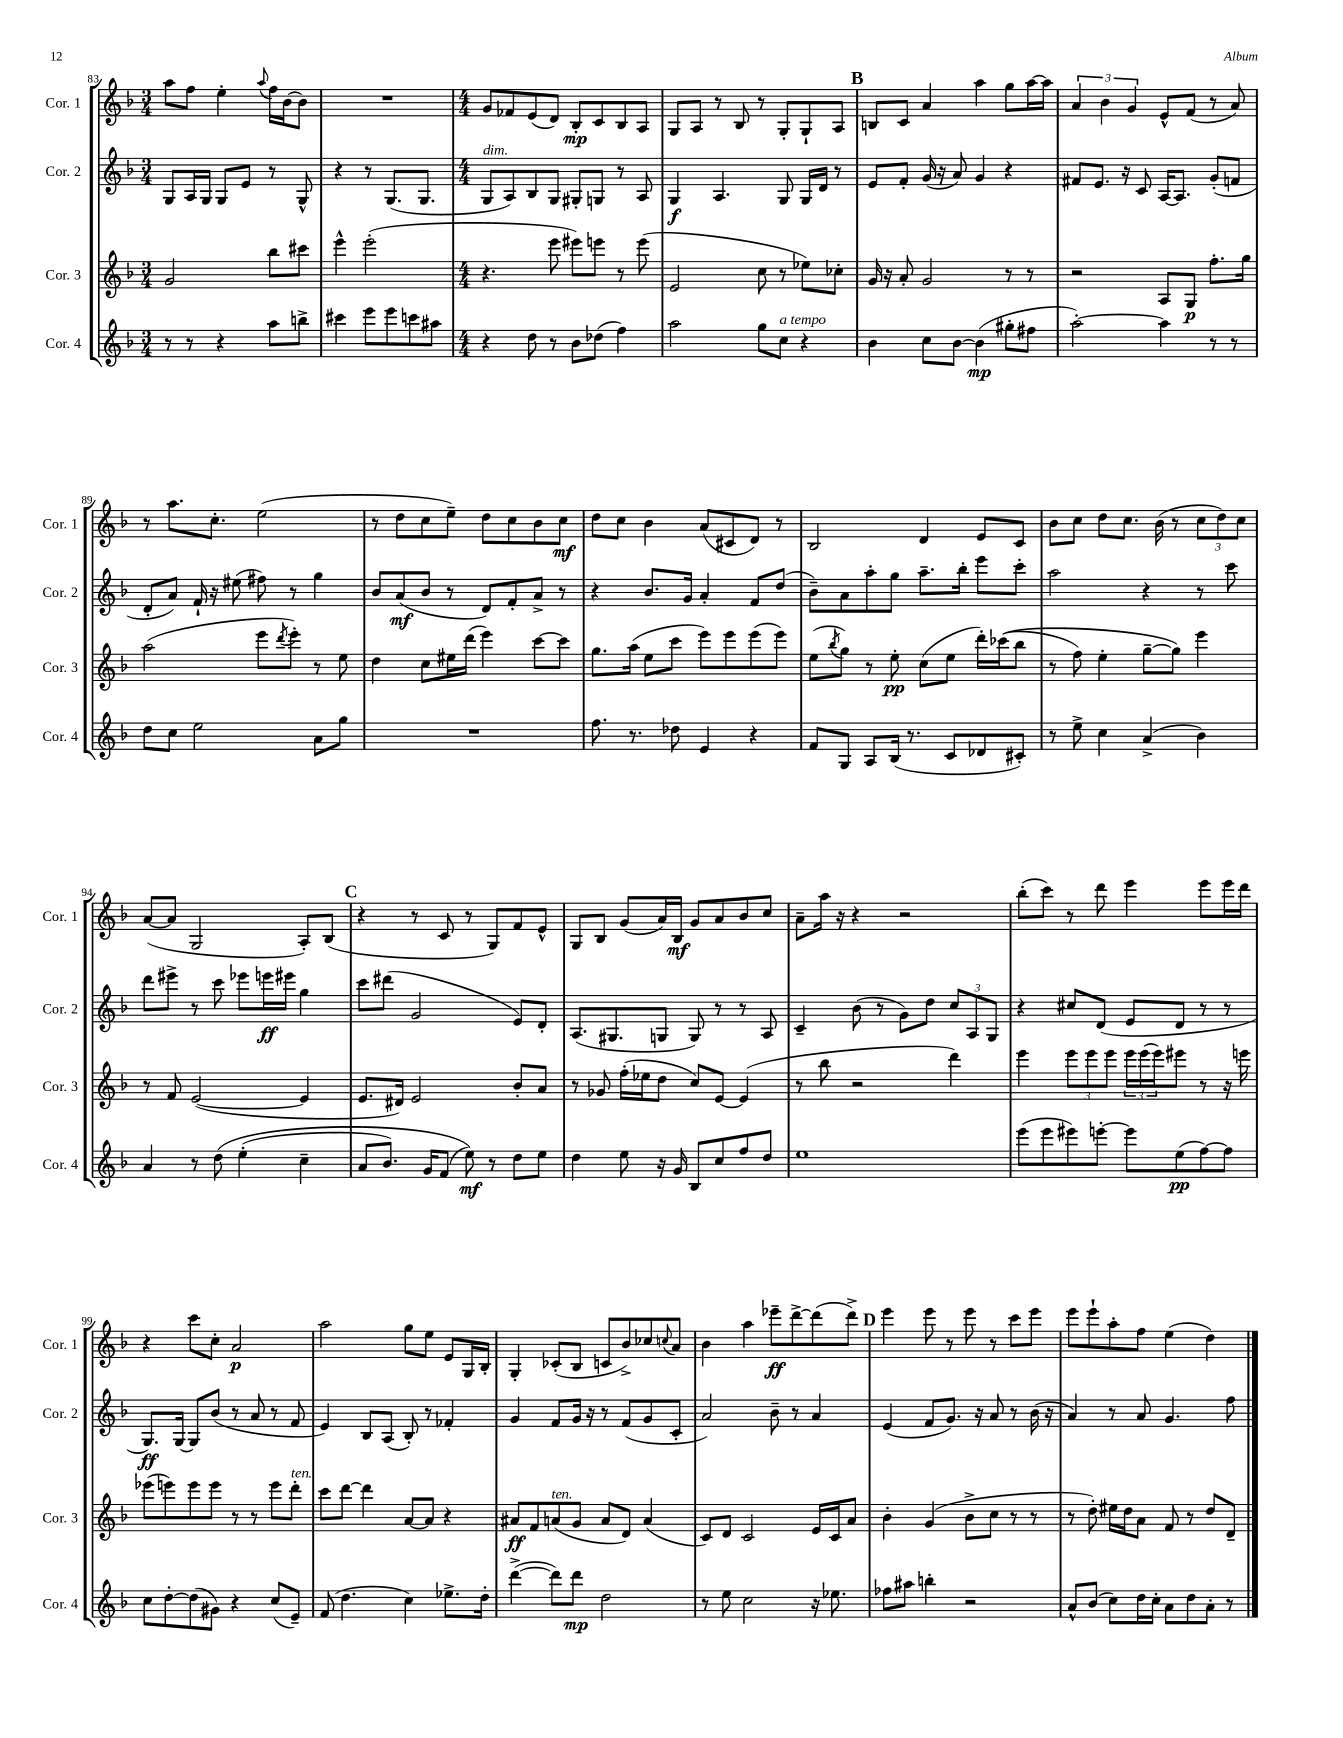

**kern	**kern	**kern	**kern
*staff4	*staff3	*staff2	*staff1
*clefG2	*clefG2	*clefG2	*clefG2
*k[b-]	*k[b-]	*k[b-]	*k[b-]
*M3/4	*M3/4	*M3/4	*M3/4
8r	2g/	8G/L	8aa\L
8r	.	16A/L	8ff\J
.	.	16G/JJ	.
4r	.	8G/L	4ee'\
.	.	8e/J	.
.	.	.	8qqaa/
8aa\L	8bb-\L	8r	16ff\LL
.	.	.	[16b-\J
8bb^\J	8ccc#\J	8G^^/	8b-\]J
=	=	=	=
4ccc#\	4eee^^\	4r	2.r
8eee\L	(2eee'\	8r	.
8eee\	.	(8.G/L	.
8ccc\	.	.	.
.	.	8.G/J	.
8aa#\J	.	.	.
=	=	=	=
*M4/4	*M4/4	*M4/4	*M4/4
4r	4.r	8G/L	8g/L
.	.	8A/)	8f-/
8dd\	.	8B-/	(8e/
8r	8eee\	8G/J	8d/J)
8b-\L	8eee#\L)	8G#'/L	8B-'/L
(8dd-\J	8eee\J	8G/J	8c/
4ff\)	8r	8r	8B-/
.	(8eee\	8A/	8A/J
=	=	=	=
2aa\	2e/	4G/	8G/L
.	.	.	8A/J
.	.	4.A/	8r
.	.	.	8B-/
8gg\L	8cc\	.	8r
8cc\J	8r	8G/	8G'/L
4r	8ee-\L)	16G/LL	8G`/
.	.	16d/JJ	.
.	8cc-'\J	8r	8A/J
=	=	=	=
4b-\	16g/	8e/L	8B/L
.	16r	.	.
.	8a'/	8f'/J	8c/J
8cc\L	2g/	(16g/	4a/
.	.	16r	.
[8b-\J	.	8a/)	.
(4b-\]	.	4g/	4aa\
8gg#'\L	8r	4r	8gg\L
8ff#\J	8r	.	[16aa\L
.	.	.	16aa\]JJ
=	=	=	=
[2aa'\)	2r	8f#/L	6a/
.	.	8.e/J	.
.	.	.	6b-\
.	.	16r	.
.	.	.	6g/
.	.	8c/	.
4aa\]	8A/L	[16A/LK	8e^^/L
.	.	8.A/]J	.
.	8G/J	.	(8f/J
8r	8.ff'\L	(8g'/L	8r
8r	.	8f/J	8a/)
.	16gg\Jk	.	.
=	=	=	=
8dd\L	(2aa\	8d'/L	8r
8cc\J	.	8a/J)	8.aa\L
2ee\	.	16f`/	.
.	.	16r	8.cc'\J
.	.	(8ee#\	.
.	8eee\L	8ff#\)	(2ee\
.	8qddd/	.	.
.	8eee'\J)	8r	.
8a\L	8r	4gg\	.
8gg\J	8ee\	.	.
=	=	=	=
1r	4dd\	8b-/L	8r
.	.	(8a/	8dd\L
.	8cc\L	8b-/J	8cc\
.	16ee#\L	8r	8ee~\J)
.	(16ddd\JJ	.	.
.	4eee\)	8d/L)	8dd\L
.	.	8f'/	8cc\
.	[8ccc\L	8a^/J	8b-\
.	8ccc\]J	8r	8cc\J
=	=	=	=
8.ff\	8.gg\L	4r	8dd\L
.	.	.	8cc\J
8.r	(16aa\Jk	.	.
.	8ee\L	8.b-/L	4b-\
8dd-\	8ccc\J	.	.
.	.	16g/Jk	.
4e/	8eee\L)	4a'/	(8a/L
.	8eee\	.	8c#/
4r	(8eee\	8f/L	8d/J)
.	8eee\J)	(8dd/J	8r
=	=	=	=
8f/L	(8ee\L	8b-~\L)	2B-/
.	8qbb-/	.	.
8G/J	8gg\J)	8a\	.
8A/L	8r	8aa'\	.
(16B-/Jk	8ee'\	8gg\J	.
8.r	.	.	.
.	(8cc\L	8.aa~\L	4d/
8c/L	8ee\J	.	.
.	.	16bb-'\Jk	.
8d-/	16ddd'\LL)	8eee\L	8e/L
.	&((16ccc-\J	.	.
8c#'/J)	8bb-\J	8ccc'\J	8c/J
=	=	=	=
8r	8r	2aa\	8b-\L
8ee^\	8ff\)	.	8cc\J
4cc\	4ee'\	.	8dd\L
.	.	.	8.cc\J
(4a^/	[8gg~\L	4r	.
.	.	.	(16b-\
.	8gg\]J&)	.	8r
4b-\)	4eee\	8r	12cc\L
.	.	.	12dd\)
.	.	8ccc\	.
.	.	.	12cc\J
=	=	=	=
4a/	8r	8ddd\L	([8a/L
.	8f/	8eee#^\J	8a/]J
8r	([2e/	8r	2G/
&(8dd\	.	8ccc\	.
(4ee'\	.	8eee-\L	.
.	.	16eee\L	.
.	.	16eee#\JJ	.
4cc~\	4e/]	4gg\	8A'/L)
.	.	.	(8B-/J
=	=	=	=
8a/L	8.e/L	8ccc\L	4r
8.b-/J)	.	(8ddd#\J	.
.	16d#/Jk)	.	.
.	2e/	2g/	8r
16g/LK	.	.	.
(8f/J	.	.	8c/
8ee\)&)	.	.	8r
8r	.	.	8G/L)
8dd\L	8b-'/L	8e/L)	8f/
8ee\J	8a/J	8d'/J	8e^^/J
=	=	=	=
4dd\	8r	(8.A/L	8G/L
.	8g-/	.	8B-/J
.	.	8.G#/	.
8ee\	(16ff'\LL	.	(8g/L
.	16ee-\J	.	.
16r	8dd\J	8G/J	16a/L)
16g/	.	.	16B-/JJ
8B-/L	8cc/L)	8G/)	8g/L
8cc/	[8e/J	8r	8a/
8ff/	(4e/]	8r	8b-/
8dd/J	.	8A/	8cc/J
=	=	=	=
1ee	8r	4c~/	8a~\L
.	8bb-\	.	16aa\Jk
.	.	.	16r
.	2r	(8b-\	4r
.	.	8r	.
.	.	8g\L)	2r
.	.	8dd\J	.
.	4ddd\)	12cc/L	.
.	.	12A/	.
.	.	12G/J	.
=	=	=	=
(8eee\L	4eee\	4r	(8bb-'\L
8eee\	.	.	8ccc\J)
8eee#\)	12eee\L	8cc#/L	8r
.	12eee\	.	.
[8eee'\J	.	(8d/J	8ddd\
.	12eee\J	.	.
8eee\]L	24eee\LL	8e/L	4eee\
.	(24eee\	.	.
.	24eee\J)	.	.
(8ee\	8eee#\J	8d/J	.
[8ff\)	8r	8r	8eee\L
8ff\]J	16r	8r	16eee\L
.	16eee\	.	16ddd\JJ
=	=	=	=
8cc\L	(8eee-\L	8.G/L)	4r
[8dd'\	8eee\)	.	.
.	.	[16G/Jk	.
(8dd\]	8eee\	8G/]L	8ccc\L
8g#\J)	8eee\J	(8b-/J	8cc'\J
4r	8r	8r	2a/
.	8r	8a/	.
(8cc/L	8eee\L	8r	.
8e~/J)	8ddd'\J	8f/	.
=	=	=	=
(8f/	8ccc\L	4e/)	2aa\
4.dd\	[8ddd\J	.	.
.	4ddd\]	8B-/L	.
.	.	(8A/J	.
4cc\)	[8a/L	8B-'/)	8gg\L
.	8a/]J	8r	8ee\J
8.ee-^\L	4r	4f-'/	8e/L
.	.	.	16G/L
16dd'\Jk	.	.	16B-'/JJ
=	=	=	=
([4ddd^\	8a#/L	4g/	4G'/
.	8f/	.	.
8ddd\]L)	(8a/	8f/L	(8c-'/L
8ddd\J	8g/J	16g/Jk	8B-/J
.	.	16r	.
2dd\	8a/L	8r	8c/L
.	8d/J)	(8f/L	8b-^/)
.	(4a/	8g/	8cc-/
.	.	.	8qqcc/
.	.	8c'/J	8a/J
=	=	=	=
8r	8c/L)	2a/)	4b-\
8ee\	8d/J	.	.
2cc\	2c/	.	4aa\
.	.	8b-~\	8eee-~\L
.	.	8r	[8ddd^\
16r	16e/LL	4a/	(8ddd\]
8.ee-\	16c/J	.	.
.	8a/J	.	8ddd^\J)
=	=	=	=
8ff-\L	4b-'\	(4e/	4eee\
8aa#\J	.	.	.
4bb'\	(4g/	8f/L	8eee\
.	.	8.g/J)	8r
2r	8b-^\L	.	8eee\
.	.	16r	.
.	8cc\J	8a/	8r
.	8r	8r	8ccc\L
.	8r	(16b-\	8eee\J
.	.	16r	.
=	=	=	=
8a^^/L	8r	4a/)	8eee\L
(8b-/J	8dd'\)	.	8eee`\
8cc\L)	16ee#\LL	8r	8aa'\
.	16dd\J	.	.
16dd\L	8a\J	8a/	8ff\J
16cc'\JJ	.	.	.
8a\L	8f/	4.g/	(4ee\
8dd\	8r	.	.
8a'\J	8dd/L	.	4dd\)
8r	8d~/J	8ff\	.
==	==	==	==
*-	*-	*-	*-
